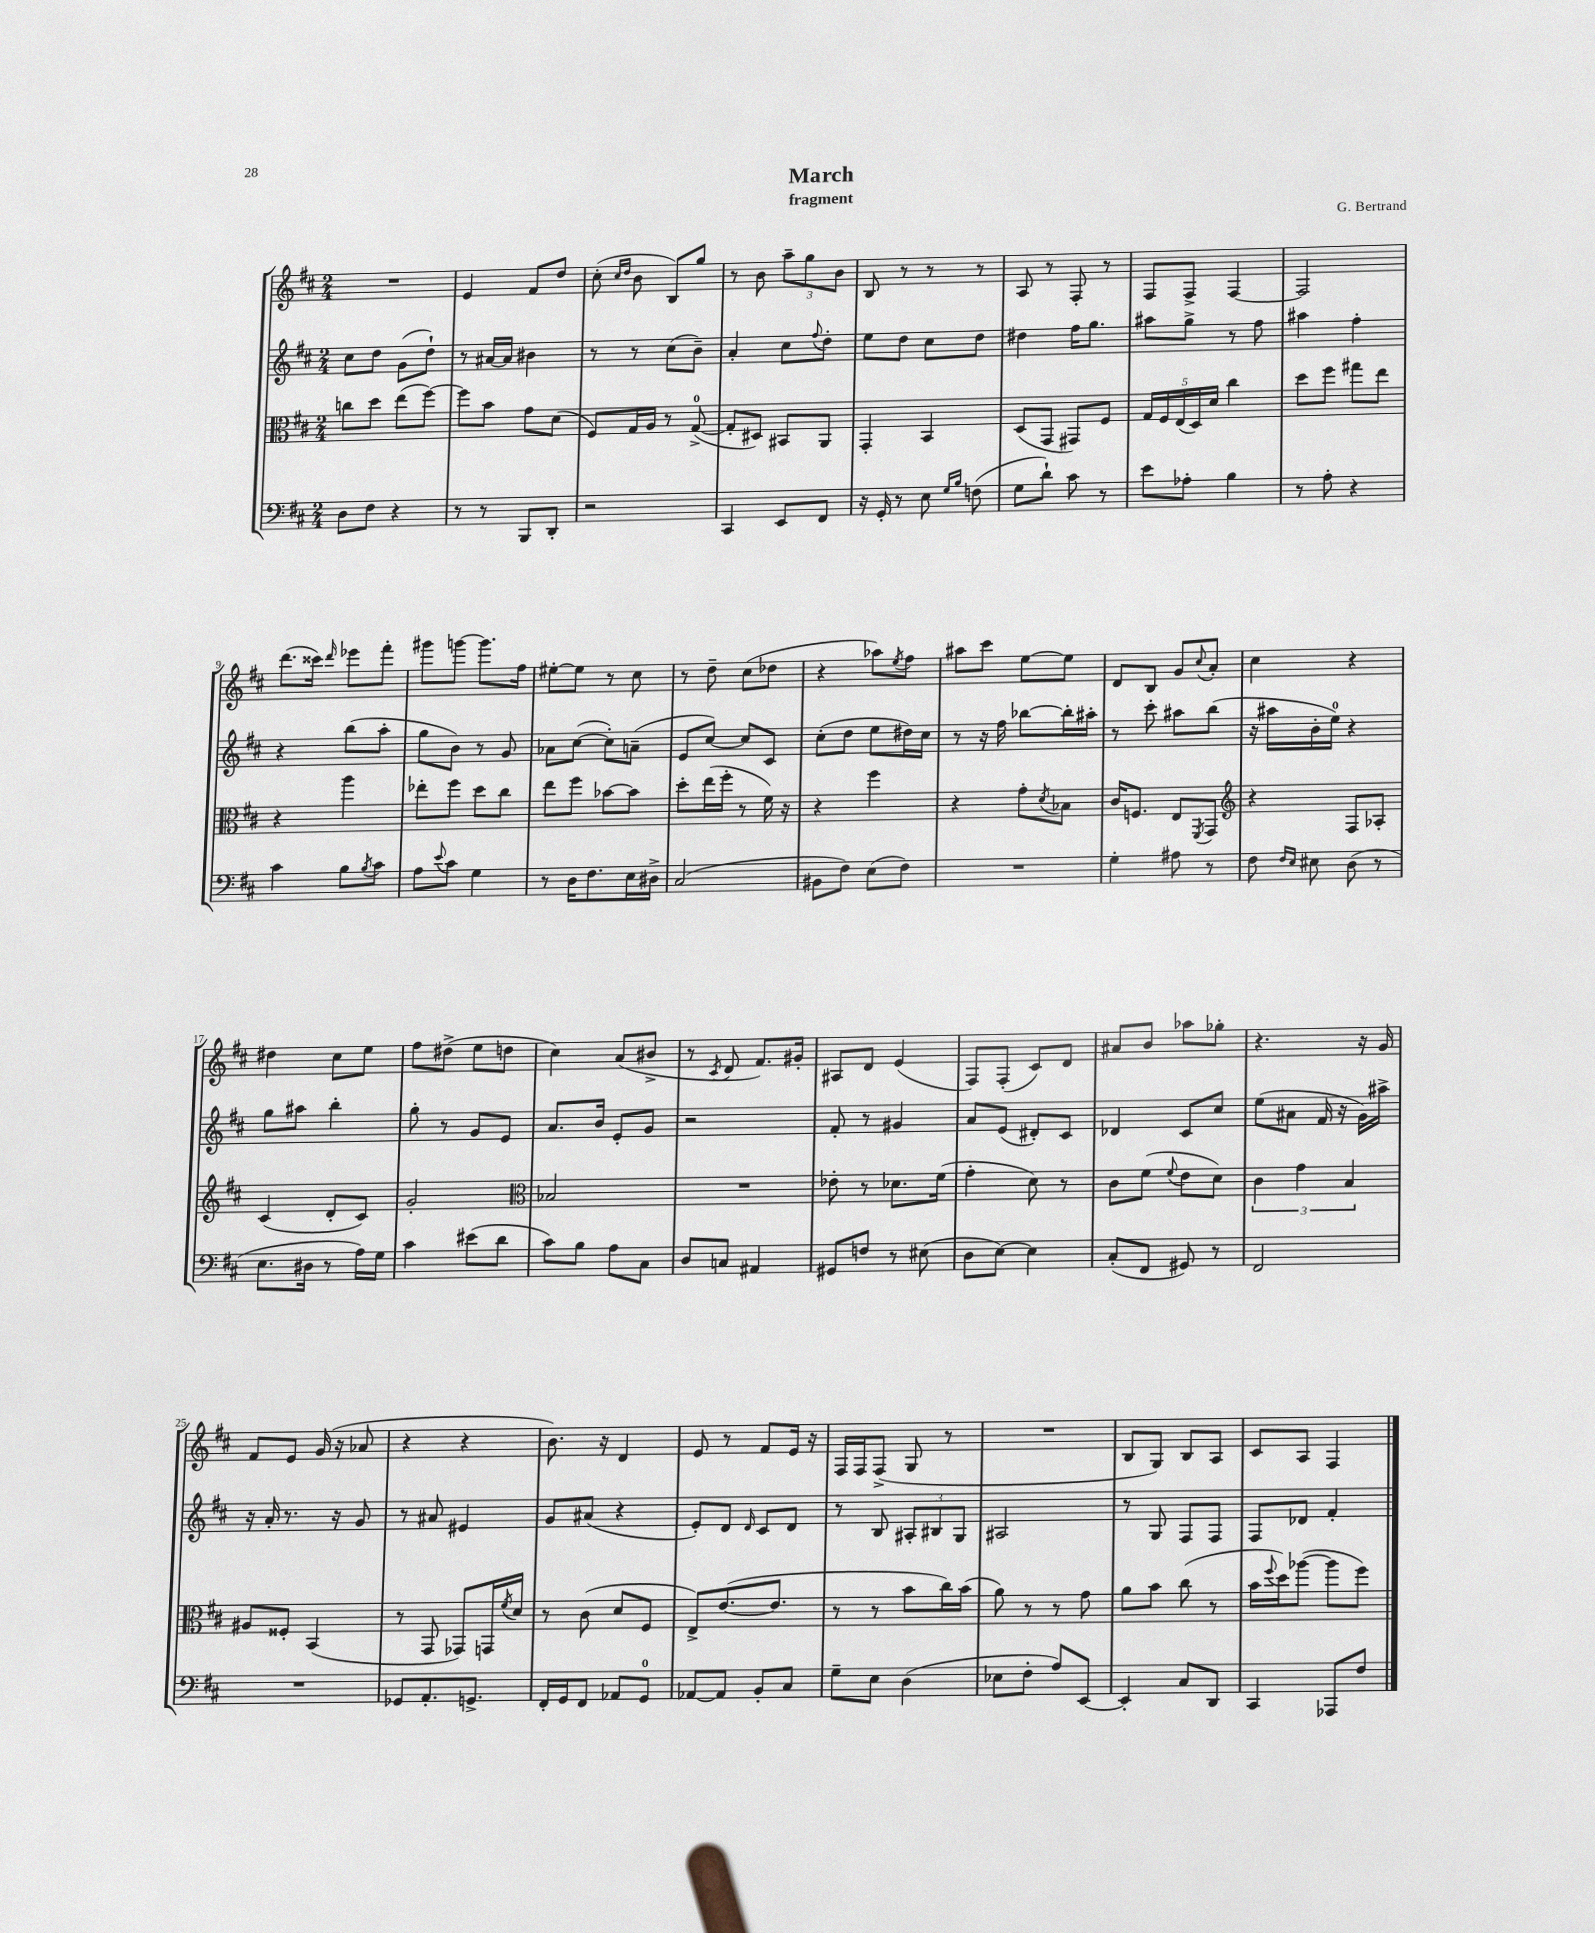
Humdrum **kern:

**kern	**kern	**kern	**kern
*part4	*part3	*part2	*part1
*staff4	*staff3	*staff2	*staff1
*clefF4	*clefC3	*clefG2	*clefG2
*k[f#c#]	*k[f#c#]	*k[f#c#]	*k[f#c#]
*M2/4	*M2/4	*M2/4	*M2/4
=1	=1	=1	=1
8D\L	8ccn\L	8cc#\L	2r
8F#\J	8dd\J	8dd\J	.
4r	(8ee\L	(8g\L	.
.	[8ff#\J)	8dd`\J)	.
=2	=2	=2	=2
8r	8ff#\L]	8r	4e/
8r	8b\J	[16a#X/LL	.
.	.	16a#/JJ]	.
8BBB/L	8g\L	4b#X\	8f#/L
8DD'/J	(8d\J	.	8dd/J
=3	=3	=3	=3
2r	8F#/L)	8r	(8cc#'\
.	.	.	16qqcc#/LL
.	.	.	16qqdd/JJ
.	16G/L	8r	8b\
.	16A/JJ	.	.
.	8r	(8cc#\L	8B/L)
.	([8G^/	8b~\J)	8gg/J
=4	=4	=4	=4
4CC#/	8G'/L]	4a'/	8r
.	8D#X/J)	.	8b\
8EE/L	8BB#X/L	8cc#\L	12aa~\L
.	.	.	12gg\
.	.	8qqff#/	.
8FF#/J	8AA/J	8dd'\J	.
.	.	.	12b\J
=5	=5	=5	=5
16r	4GG'/	8ee\L	8B/
16GG'/	.	.	.
8r	.	8dd\J	8r
8E\	4BB/	8cc#\L	8r
16qqG/LL	.	.	.
16qqB/JJ	.	.	.
(8Fn\	.	8dd\J	8r
=6	=6	=6	=6
8G\L	(8D/L	4dd#X\	8A/
8d`\J)	8GG/J	.	8r
8c#\	8GG#X/L)	16ff#\KL	8F#'/
.	.	8.gg\J	.
8r	8F#/J	.	8r
=7	=7	=7	=7
8e\L	20G/LL	8aa#X\L	8F#/L
.	20F#/	.	.
.	(20E/	.	.
8A-X'\J	.	8gg^\J	8F#^/J
.	20D/)	.	.
.	20d/JJ	.	.
4B\	4cc#\	8r	[4F#/
.	.	8ff#\	.
=8	=8	=8	=8
8r	8dd\L	4aa#X\	2F#/]
8A'\	8ff#\J	.	.
4r	8gg#X\L	4ff#'\	.
.	8ee\J	.	.
!!LO:LB:g=z
=9	=9	=9	=9
4c#\	4r	4r	(8.ddd\L
.	.	.	16ccc##X\Jk)
.	.	.	16qqddd/
8B\L	4aa\	(8bb\L	8eee-X\L
8qB/	.	.	.
8c#\J	.	8aa'\J	8fff#'\J
=10	=10	=10	=10
8A\L	8ee-X'\L	8gg\L	8ggg#X\L
8qqe/	.	.	.
8c#\J	8ff#\J	8b\J)	[8gggn\J
4G\	8dd\L	8r	8.ggg\L]
.	8cc#\J	8g/	.
.	.	.	16ff#\Jk
=11	=11	=11	=11
8r	8ee\L	8a-X\L	[8ee#X'\L
16D\KL	8ff#\J	([8cc#\J	8ee#\J]
8.F#\	.	.	.
.	[8b-X\L	8cc#'\L])	8r
16E\L	8b-\J]	(8an~\J	8cc#\
16D#X^\JJ	.	.	.
=12	=12	=12	=12
(2C#/	8dd'\L	8e/L	8r
.	(16ee\L	[8cc#/J)	8dd~\
.	16ff#'\JJ	.	.
.	8r	8cc#/L]	(8cc#\L
.	16f#\)	8c#/J	8dd-X\J
.	16r	.	.
=13	=13	=13	=13
8BB#X\L	4r	(8cc#'\L	4r
8F#\J)	.	8dd\J	.
(8E\L	4ff#\	8ee\L	8aa-X\L)
.	.	.	8qee/
8F#\J)	.	16dd#X\L)	8ff#\J
.	.	16cc#\JJ	.
=14	=14	=14	=14
2r	4r	8r	8aa#X\L
.	.	16r	8ccc#\J
.	.	16ff#\	.
.	8g'\L	[8bb-X\L	[8ee\L
.	8qd/	.	.
.	8B-X\J	16bb-'\L]	8ee\J]
.	.	16aa#X'\JJ	.
=15	=15	=15	=15
4G'\	16c#/KL	8r	8d/L
.	8.Fn/J	.	.
.	.	8ccc#'\	8B/J
8A#X\	8E/L	8aa#X\L	8g/L
.	8qFF#/	.	8qqcc#/
8r	8GG/J	(8bb\J	8a'/J
=16	=16	=16	=16
*	*clefG2	*	*
8F#\	4r	16r	4cc#\
.	.	16aa#X\LL	.
16qqF#/LL	.	.	.
16qqE/JJ	.	.	.
8E#X\	.	16b'\	.
.	.	16ee\JJ)	.
(8D\	8F#/L	4r	4r
8r	8A-X'/J	.	.
!!LO:LB:g=z
=17	=17	=17	=17
8.E\L	(4c#/	8gg\L	4dd#X\
.	.	8aa#X\J	.
16D#X\Jk	.	.	.
8r	8d'/L	4bb'\	8cc#\L
16A\LL)	8c#/J)	.	8ee\J
16G\JJ	.	.	.
=18	=18	=18	=18
4c#\	2g'/	8gg'\	8ff#\L
.	.	8r	(8dd#X^\J
(8e#X\L	.	8g/L	8ee\L
8d\J	.	8e/J	8ddn\J
=19	=19	=19	=19
*	*clefC3	*	*
8c#\L)	2B-X/	8.a/L	4cc#\)
8B\J	.	.	.
.	.	16b/Jk	.
8A\L	.	8e'/L	(8a/L
8C#\J	.	8g/J	8b#X^/J
=20	=20	=20	=20
8D/L	2r	2r	8r
.	.	.	8qc#/
8Cn/J	.	.	8d/
4AA#X/	.	.	8.f#/L)
.	.	.	16g#X'/Jk
=21	=21	=21	=21
8GG#X/L	8e-X'\	8f#'/	8A#X/L
8Fn/J	8r	8r	8d/J
8r	8.d-X\L	4g#X/	(4e/
(8E#X\	.	.	.
.	(16f#\Jk	.	.
=22	=22	=22	=22
8D\L	4g'\	8a/L	8F#/L)
[8E\J)	.	(8e/J	(8F#'/J
4E\]	8d\)	8d#X'/L)	8c#/L)
.	8r	8c#/J	8d/J
=23	=23	=23	=23
(8C#'/L	8c#\L	4d-X/	8a#X/L
8FF#/J	(8f#\J	.	8b/J
.	8qqf#/	.	.
8GG#X/)	8e\L	8c#/L	8aa-X\L
8r	8d\J)	8cc#/J	8gg-X'\J
=24	=24	=24	=24
2FF#/	6c#\	(8ee\L	4.r
.	.	8a#X\J	.
.	6g\	.	.
.	.	16f#/	.
.	.	16r	.
.	6B/	.	.
.	.	16g\LL)	16r
.	.	16aa#X^\JJ	16g/
!!LO:LB:g=z
=25	=25	=25	=25
2r	8A#X/L	16r	8f#/L
.	.	16a'/	.
.	8F##X'/J	8.r	8e/J
.	(4BB/	.	(16g/
.	.	16r	16r
.	.	8g/	8a-X/
=26	=26	=26	=26
8GG-X/L	8r	8r	4r
8.AA'/	8GG/	8a#X/	.
.	8GG-X/L)	4e#X/	4r
8.GGn^/J	.	.	.
.	16GGn/L	.	.
.	8qf#/	.	.
.	16d/JJ	.	.
=27	=27	=27	=27
16FF#'/LL	8r	8g/L	8.b\)
16GG/J	.	.	.
8FF#/J	(8c#\	(8a#X/J	.
.	.	.	16r
8AA-X/L	8d/L	4r	4d/
8GG/J	8F#/J	.	.
=28	=28	=28	=28
[8AA-X/L	8E^/L)	8e'/L)	8e/
8AA-/J]	([8.e/	8d/J	8r
.	.	16qqd/	.
8BB'/L	.	8c#/L	8f#/L
.	8.e/J]	.	.
8C#/J	.	8d/J	16e/Jk
.	.	.	16r
=29	=29	=29	=29
8G~\L	8r	8r	16F#/LL
.	.	.	16F#/J
8E\J	8r	8B/	(8F#^/J
(4D\	8b\L	12A#X'/L	8G/
.	.	12B#X/	.
.	16cc#\L)	.	8r
.	.	12G/J	.
.	(16b\JJ	.	.
=30	=30	=30	=30
8E-X\L	8a\)	2A#X/	2r
8F#'\J	8r	.	.
8A/L)	8r	.	.
[8EE/J	8g\	.	.
=31	=31	=31	=31
4EE'/]	8a\L	8r	8B/L
.	8b\J	8G/	8G/J)
8C#/L	(8cc#\	8F#/L	8B/L
8DD/J	8r	8F#/J	8A/J
=32	=32	=32	=32
4CC#/	16b\LL	8F#/L	8c#/L
.	8qqff#/	.	.
.	16dd\J)	.	.
.	([8aa-X\J	8d-X/J	8A/J
8AAA-X/L	8aa-\L]	4f#'/	4F#/
8F#/J	8ff#\J)	.	.
==	==	==	==
*-	*-	*-	*-
